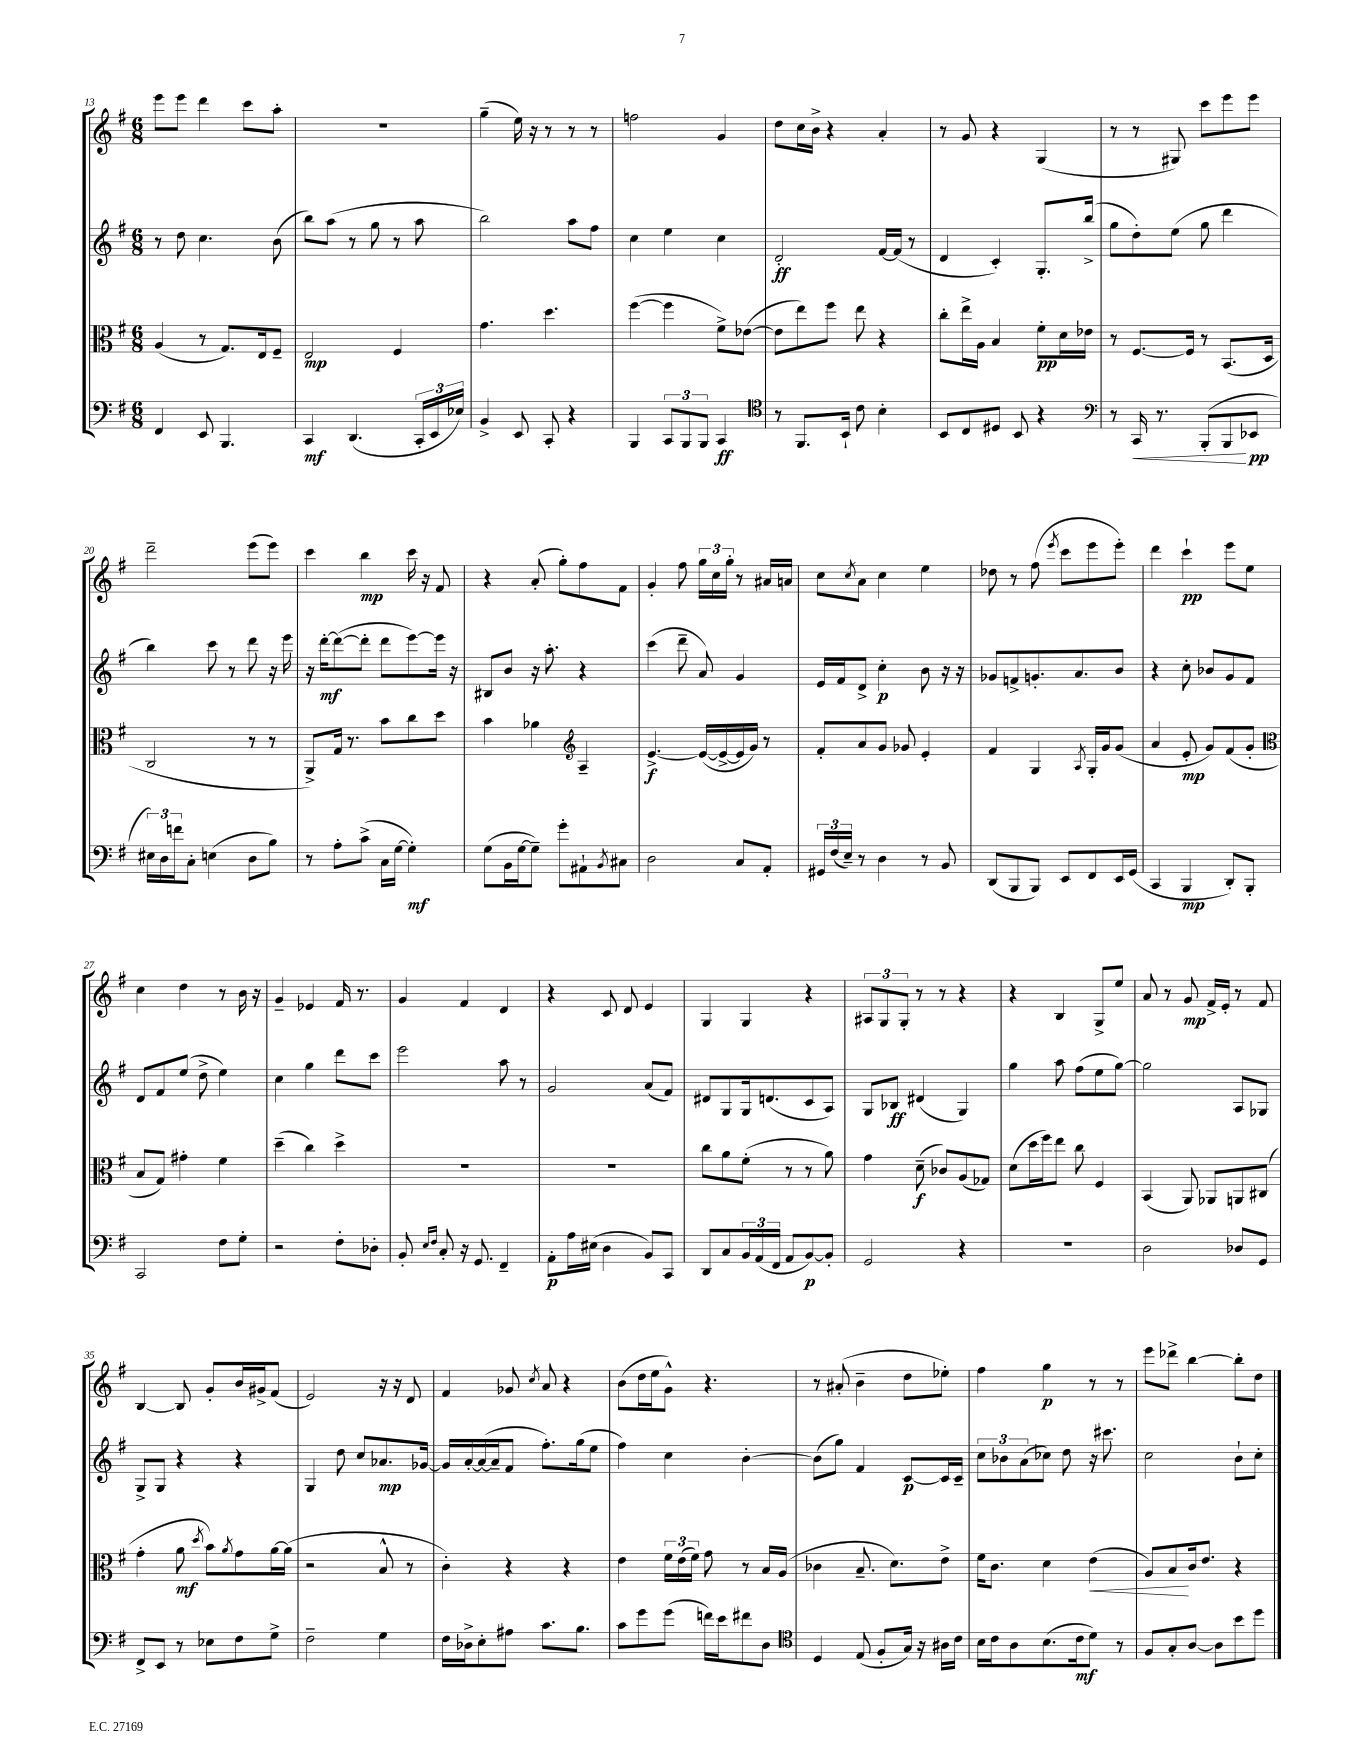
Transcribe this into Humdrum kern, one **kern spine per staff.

**kern	**dynam	**kern	**dynam	**kern	**dynam	**kern	**dynam
*part4	*part4	*part3	*part3	*part2	*part2	*part1	*part1
*staff4	*staff4	*staff3	*staff3	*staff2	*staff2	*staff1	*staff1
*clefF4	*	*clefC3	*	*clefG2	*	*clefG2	*
*k[f#]	*	*k[f#]	*	*k[f#]	*	*k[f#]	*
*M6/8	*	*M6/8	*	*M6/8	*	*M6/8	*
=13	=13	=13	=13	=13	=13	=13	=13
4FF#/	.	(4A/	.	8r	.	8eee\L	.
.	.	.	.	8dd\	.	8eee\J	.
8EE/	.	8r	.	4.cc\	.	4ddd\	.
4.BBB/	.	8.G/L)	.	.	.	.	.
.	.	.	.	.	.	8ccc\L	.
.	.	16E/k	.	.	.	.	.
.	.	8F#~/J	.	(8b\	.	8aa'\J	.
=14	=14	=14	=14	=14	=14	=14	=14
4CC/	mf	2E/	mp	8bb\L)	.	2.r	.
.	.	.	.	(8aa\J	.	.	.
(4.DD/	.	.	.	8r	.	.	.
.	.	.	.	8gg\	.	.	.
.	.	4F#/	.	8r	.	.	.
24CC'/LL	.	.	.	8aa\	.	.	.
24EE/	.	.	.	.	.	.	.
24E-X/JJ)	.	.	.	.	.	.	.
=15	=15	=15	=15	=15	=15	=15	=15
4BB^/	.	4.g\	.	2bb\)	.	(4gg~\	.
8EE/	.	.	.	.	.	16ee\)	.
.	.	.	.	.	.	16r	.
8CC'/	.	4.dd\	.	.	.	8r	.
4r	.	.	.	8aa\L	.	8r	.
.	.	.	.	8ff#\J	.	8r	.
=16	=16	=16	=16	=16	=16	=16	=16
4BBB/	.	([4ff#\	.	4cc\	.	2ffn\	.
12CC/L	.	4ff#\]	.	4ee\	.	.	.
12BBB/	.	.	.	.	.	.	.
12BBB/J	.	.	.	.	.	.	.
4CC/	ff	8f#^\L)	.	4cc\	.	4g/	.
.	.	([8e-X\J	.	.	.	.	.
=17	=17	=17	=17	=17	=17	=17	=17
*clefC4	*	*	*	*	*	*	*
8r	.	8e-\L]	.	2d'/	ff	8dd\L	.
8.FF#/L	.	8ee\)	.	.	.	16cc\L	.
.	.	.	.	.	.	16b^\JJ	.
.	.	8ff#\J	.	.	.	4r	.
16BB`/Jk	.	.	.	.	.	.	.
8c\	.	8ee\	.	.	.	.	.
4B'\	.	4r	.	[16f#/LL	.	4a'/	.
.	.	.	.	(16f#/JJ]	.	.	.
.	.	.	.	8r	.	.	.
=18	=18	=18	=18	=18	=18	=18	=18
8BB/L	.	8cc'\L	.	4d/	.	8r	.
8C/	.	16ee^\L	.	.	.	8g/	.
.	.	16A\JJ	.	.	.	.	.
8D#X/J	.	4B/	.	4c'/)	.	4r	.
8BB/	.	.	.	.	.	.	.
4r	.	8f#'\L	pp	8.G'/L	.	(4G/	.
.	.	16d\L	.	.	.	.	.
.	.	16e-X\JJ	.	(16bb^/Jk	.	.	.
=19	=19	=19	=19	=19	=19	=19	=19
*clefF4	*	*	*	*	*	*	*
8r	.	8r	.	8gg\L	.	8r	.
!	!LO:HP:b	!	!	!	!	!	!
16CC/	<	[8.F#/L	.	8dd'\)	.	8r	.
8.r	.	.	.	.	.	.	.
.	.	.	.	(8ee\J	.	8G#X/)	.
.	.	16F#/Jk]	.	.	.	.	.
(8BBB'/L	.	8r	.	8gg\	.	8ccc\L	.
8BBB/	.	(8.BB/L	.	4ddd\	.	8eee\	.
8EE-X/J	[ pp	.	.	.	.	8eee\J	.
.	.	16D/Jk	.	.	.	.	.
!!LO:LB:g=z
=20	=20	=20	=20	=20	=20	=20	=20
24E#X\LL)	.	2C/	.	4bb\)	.	2ddd~\	.
24D\	.	.	.	.	.	.	.
24fn\J	.	.	.	.	.	.	.
8C'\J	.	.	.	.	.	.	.
(4En\	.	.	.	8ccc\	.	.	.
.	.	.	.	8r	.	.	.
8D\L	.	8r	.	8ddd\	.	(8eee\L	.
8B\J)	.	8r	.	16r	.	8eee\J)	.
.	.	.	.	16eee\	.	.	.
=21	=21	=21	=21	=21	=21	=21	=21
8r	.	8AA^/L)	.	16r	.	4ccc\	.
.	.	.	.	[16ddd'\KL	mf	.	.
8A'\L	.	16G/Jk	.	(8ddd\_	.	.	.
.	.	8.r	.	.	.	.	.
(8c^\J	.	.	.	8ddd'\J]	.	4bb\	mp
16C\LL	.	8b\L	.	8ddd\L	.	.	.
[16G\JJ	.	.	.	.	.	.	.
4G'\])	mf	8cc\	.	[8eee\)	.	16ccc\	.
.	.	.	.	.	.	16r	.
.	.	8dd\J	.	16eee\Jk]	.	8f#/	.
.	.	.	.	16r	.	.	.
=22	=22	=22	=22	=22	=22	=22	=22
(8G\L	.	4b\	.	8B#X/L	.	4r	.
16BB\L	.	.	.	8b/J	.	.	.
[16G\J	.	.	.	.	.	.	.
8G~\J])	.	4a-X\	.	16r	.	(8a'/	.
.	.	.	.	8.aa'\	.	.	.
8g'\L	.	.	.	.	.	8gg'\L)	.
*	*	*clefG2	*	*	*	*	*
8AA#X`\	.	4A~/	.	4r	.	8ff#\	.
8qBB/	.	.	.	.	.	.	.
8C#X\J	.	.	.	.	.	8f#\J	.
=23	=23	=23	=23	=23	=23	=23	=23
2D\	.	[4.e^/	f	(4ccc\	.	4g'/	.
.	.	.	.	8ddd~\	.	8ff#\	.
.	.	(16e/LL_	.	8a/)	.	24gg\LL	.
.	.	.	.	.	.	24cc\	.
.	.	16e^/_	.	.	.	.	.
.	.	.	.	.	.	24gg'\JJ	.
8C/L	.	16e/]	.	4g/	.	8r	.
.	.	16g/JJ)	.	.	.	.	.
8AA'/J	.	8r	.	.	.	16a#X/LL	.
.	.	.	.	.	.	16an/JJ	.
=24	=24	=24	=24	=24	=24	=24	=24
24GG#X/LL	.	8f#'/L	.	16e/LL	.	8cc\L	.
(24F#/	.	.	.	.	.	.	.
.	.	.	.	16f#/J	.	.	.
24E~/JJ)	.	.	.	.	.	.	.
.	.	.	.	.	.	8qcc/	.
8r	.	8a/	.	8d^/J	.	8a\J	.
4D\	.	8g/J	.	4cc'\	p	4cc\	.
.	.	8g-X/	.	.	.	.	.
8r	.	4e'/	.	8b\	.	4ee\	.
8BB/	.	.	.	16r	.	.	.
.	.	.	.	16r	.	.	.
=25	=25	=25	=25	=25	=25	=25	=25
(8DD/L	.	4f#/	.	8g-X/L	.	8dd-X\	.
8BBB/	.	.	.	8fn^/	.	8r	.
8BBB/J)	.	4G/	.	8.gn'/	.	(8ff#\	.
.	.	.	.	.	.	8qeee/	.
8EE/L	.	.	.	.	.	8ccc\L	.
.	.	.	.	8.a/	.	.	.
.	.	8qA/	.	.	.	.	.
8FF#/	.	16G'/LL	.	.	.	8eee\	.
.	.	16g/J	.	.	.	.	.
16EE/L	.	(8g/J	.	8b/J	.	8eee'\J)	.
(16GG/JJ	.	.	.	.	.	.	.
=26	=26	=26	=26	=26	=26	=26	=26
4CC/	.	4a/	.	4r	.	4ddd\	.
4BBB/	mp	8e'/	mp	8cc'\	.	4ccc`\	pp
.	.	8g/L)	.	8b-X/L	.	.	.
8DD'/L)	.	(8f#/	.	8g/	.	8eee\L	.
8BBB'/J	.	8g'/J	.	8f#/J	.	8ee\J	.
!!LO:LB:g=z
=27	=27	=27	=27	=27	=27	=27	=27
*	*	*clefC3	*	*	*	*	*
2CC/	.	8B/L	.	8d/L	.	4cc\	.
.	.	8G/J)	.	8f#/	.	.	.
.	.	4g#X'\	.	(8ee/J	.	4dd\	.
.	.	.	.	8dd^\	.	.	.
8F#\L	.	4f#\	.	4ee\)	.	8r	.
8G'\J	.	.	.	.	.	16b\	.
.	.	.	.	.	.	16r	.
=28	=28	=28	=28	=28	=28	=28	=28
2r	.	(4dd~\	.	4cc\	.	4g~/	.
.	.	4cc\)	.	4gg\	.	4e-X/	.
8F#'\L	.	4dd^\	.	8ddd\L	.	16f#/	.
.	.	.	.	.	.	8.r	.
8D-X'\J	.	.	.	8ccc\J	.	.	.
=29	=29	=29	=29	=29	=29	=29	=29
8BB'/	.	2.r	.	2eee\	.	4g/	.
16qqE/LL	.	.	.	.	.	.	.
16qqF#/JJ	.	.	.	.	.	.	.
8C'/	.	.	.	.	.	.	.
16r	.	.	.	.	.	4f#/	.
8.GG/	.	.	.	.	.	.	.
4FF#~/	.	.	.	8aa\	.	4d/	.
.	.	.	.	8r	.	.	.
=30	=30	=30	=30	=30	=30	=30	=30
8AA'\L	p	2.r	.	2g/	.	4r	.
16A\L	.	.	.	.	.	.	.
(16E#X\JJ	.	.	.	.	.	.	.
4D\	.	.	.	.	.	8c/	.
.	.	.	.	.	.	8d/	.
8BB/L)	.	.	.	(8a/L	.	4e/	.
8CC/J	.	.	.	8f#/J)	.	.	.
=31	=31	=31	=31	=31	=31	=31	=31
8DD/L	.	8cc\L	.	8d#X/L	.	4G/	.
8C/	.	8a\	.	8G/	.	.	.
24BB/L	.	(8f#'\J	.	16G/k	.	4G/	.
(24AA/	.	.	.	.	.	.	.
.	.	.	.	(8.dn/	.	.	.
24FF#/JJ	.	.	.	.	.	.	.
8AA/L	.	8r	.	.	.	.	.
[8BB/)	p	8r	.	8c/	.	4r	.
8BB'/J]	.	8a\)	.	8A/J)	.	.	.
=32	=32	=32	=32	=32	=32	=32	=32
2GG/	.	4g\	.	8G/L	.	12A#X/L	.
.	.	.	.	.	.	12G/	.
.	.	.	.	8B-X/J	ff	.	.
.	.	.	.	.	.	12G'/J	.
.	.	(8d~\	f	(4d#X/	.	8r	.
.	.	8c-X/L)	.	.	.	8r	.
4r	.	(8A/	.	4G/)	.	4r	.
.	.	8G-X/J)	.	.	.	.	.
=33	=33	=33	=33	=33	=33	=33	=33
2.r	.	(8d\L	.	4gg\	.	4r	.
.	.	16dd\L	.	.	.	.	.
.	.	16ff#\J)	.	.	.	.	.
.	.	8ee\J	.	8aa\	.	4B/	.
.	.	8cc\	.	(8ff#\L	.	.	.
.	.	4F#/	.	8ee\	.	8G^/L	.
.	.	.	.	[8gg\J)	.	8ee/J	.
=34	=34	=34	=34	=34	=34	=34	=34
2D\	.	(4BB/	.	2gg\]	.	8a/	.
.	.	.	.	.	.	8r	.
.	.	8AA/)	.	.	.	8g/	mp
.	.	8AA-X/L	.	.	.	16f#^/LL	.
.	.	.	.	.	.	16e'/JJ	.
8D-X/L	.	8AAn/	.	8A/L	.	8r	.
8GG/J	.	(8C#X/J	.	8G-X/J	.	8f#/	.
!!LO:LB:g=z
=35	=35	=35	=35	=35	=35	=35	=35
8FF#^/L	.	4g'\	.	8G^/L	.	[4B/	.
8EE/J	.	.	.	8G/J	.	.	.
8r	.	8a\	mf	4r	.	8B/]	.
.	.	8qdd/	.	.	.	.	.
8E-X\L	.	8b\L)	.	.	.	8g'/L	.
.	.	8qa/	.	.	.	.	.
8F#\	.	8g\	.	4r	.	16b/L	.
.	.	.	.	.	.	16g#X^/J	.
8G^\J	.	[16a\L	.	.	.	(8f#/J	.
.	.	(16a\JJ]	.	.	.	.	.
=36	=36	=36	=36	=36	=36	=36	=36
2F#~\	.	2r	.	4G/	.	2e/)	.
.	.	.	.	8dd\	.	.	.
.	.	.	.	8cc/L	.	.	.
4G\	.	8B^^/	.	8.a-X/	mp	16r	.
.	.	.	.	.	.	16r	.
.	.	8r	.	.	.	8d/	.
.	.	.	.	[16g-X/Jk	.	.	.
=37	=37	=37	=37	=37	=37	=37	=37
16F#\LL	.	4c'\)	.	16g-/LL]	.	4f#/	.
16D-X^\J	.	.	.	[16a'/	.	.	.
8E'\	.	.	.	(16a/_	.	.	.
.	.	.	.	16a~/J]	.	.	.
8A#X\J	.	4r	.	8f#/J	.	8g-X/	.
.	.	.	.	.	.	8qcc/	.
8.c\L	.	.	.	8.ff#'\L)	.	8a/	.
.	.	4r	.	.	.	4r	.
8.B\J	.	.	.	(16gg\k	.	.	.
.	.	.	.	8ee\J	.	.	.
=38	=38	=38	=38	=38	=38	=38	=38
8c\L	.	4e\	.	4ff#\)	.	(8b\L	.
8g\	.	.	.	.	.	16dd\L	.
.	.	.	.	.	.	16ee\J	.
(8g\J	.	24f#\LL	.	4cc\	.	8g^^\J)	.
.	.	(24e\	.	.	.	.	.
.	.	24f#\JJ)	.	.	.	.	.
16fn\LL)	.	8g\	.	.	.	4.r	.
16e\J	.	.	.	.	.	.	.
8f#X\	.	8r	.	[4b'\	.	.	.
8D\J	.	16B/LL	.	.	.	.	.
.	.	(16A/JJ	.	.	.	.	.
=39	=39	=39	=39	=39	=39	=39	=39
*clefC4	*	*	*	*	*	*	*
4D/	.	4c-X\	.	(8b\L]	.	8r	.
.	.	.	.	8gg\J)	.	(8a#X'/	.
(8E/	.	8.B~/	.	4f#/	.	4b~\	.
8F#'/L	.	.	.	.	.	.	.
.	.	8.d\L)	.	.	.	.	.
16G/Jk)	.	.	.	[8c/L	p	8dd\L	.
16r	.	.	.	.	.	.	.
16A#X\LL	.	8e^\J	.	16c/L]	.	8ee-X'\J)	.
16c\JJ	.	.	.	16c~/JJ	.	.	.
=40	=40	=40	=40	=40	=40	=40	=40
16B\LL	.	16f#\KL	.	12cc\L	.	4ff#\	.
16c\J	.	8.c\J	.	.	.	.	.
.	.	.	.	12b-X\	.	.	.
8A\	.	.	.	.	.	.	.
.	.	.	.	(12a\	.	.	.
(8.B\	.	4d\	.	8cc-X\J)	.	4gg\	p
.	.	.	.	8dd\	.	.	.
16c\k	mf	.	.	.	.	.	.
!	!	!	!LO:HP:b	!	!	!	!
8d\J)	.	(4e\	<	16r	.	8r	.
.	.	.	.	8.ccc#X\	.	.	.
8r	.	.	.	.	.	8r	.
=41	=41	=41	=41	=41	=41	=41	=41
8F#/L	.	8A/L)	.	2cc\	.	8eee\L	.
8G'/	.	8B/	.	.	.	8ddd-X^\J	.
[8A/J	.	16c/k	[	.	.	[4bb\	.
.	.	8.e/J	.	.	.	.	.
8A\L]	.	.	.	.	.	.	.
8b\	.	4r	.	8b`\L	.	8bb'\L]	.
8dd\J	.	.	.	8cc'\J	.	8dd\J	.
==	==	==	==	==	==	==	==
*-	*-	*-	*-	*-	*-	*-	*-
